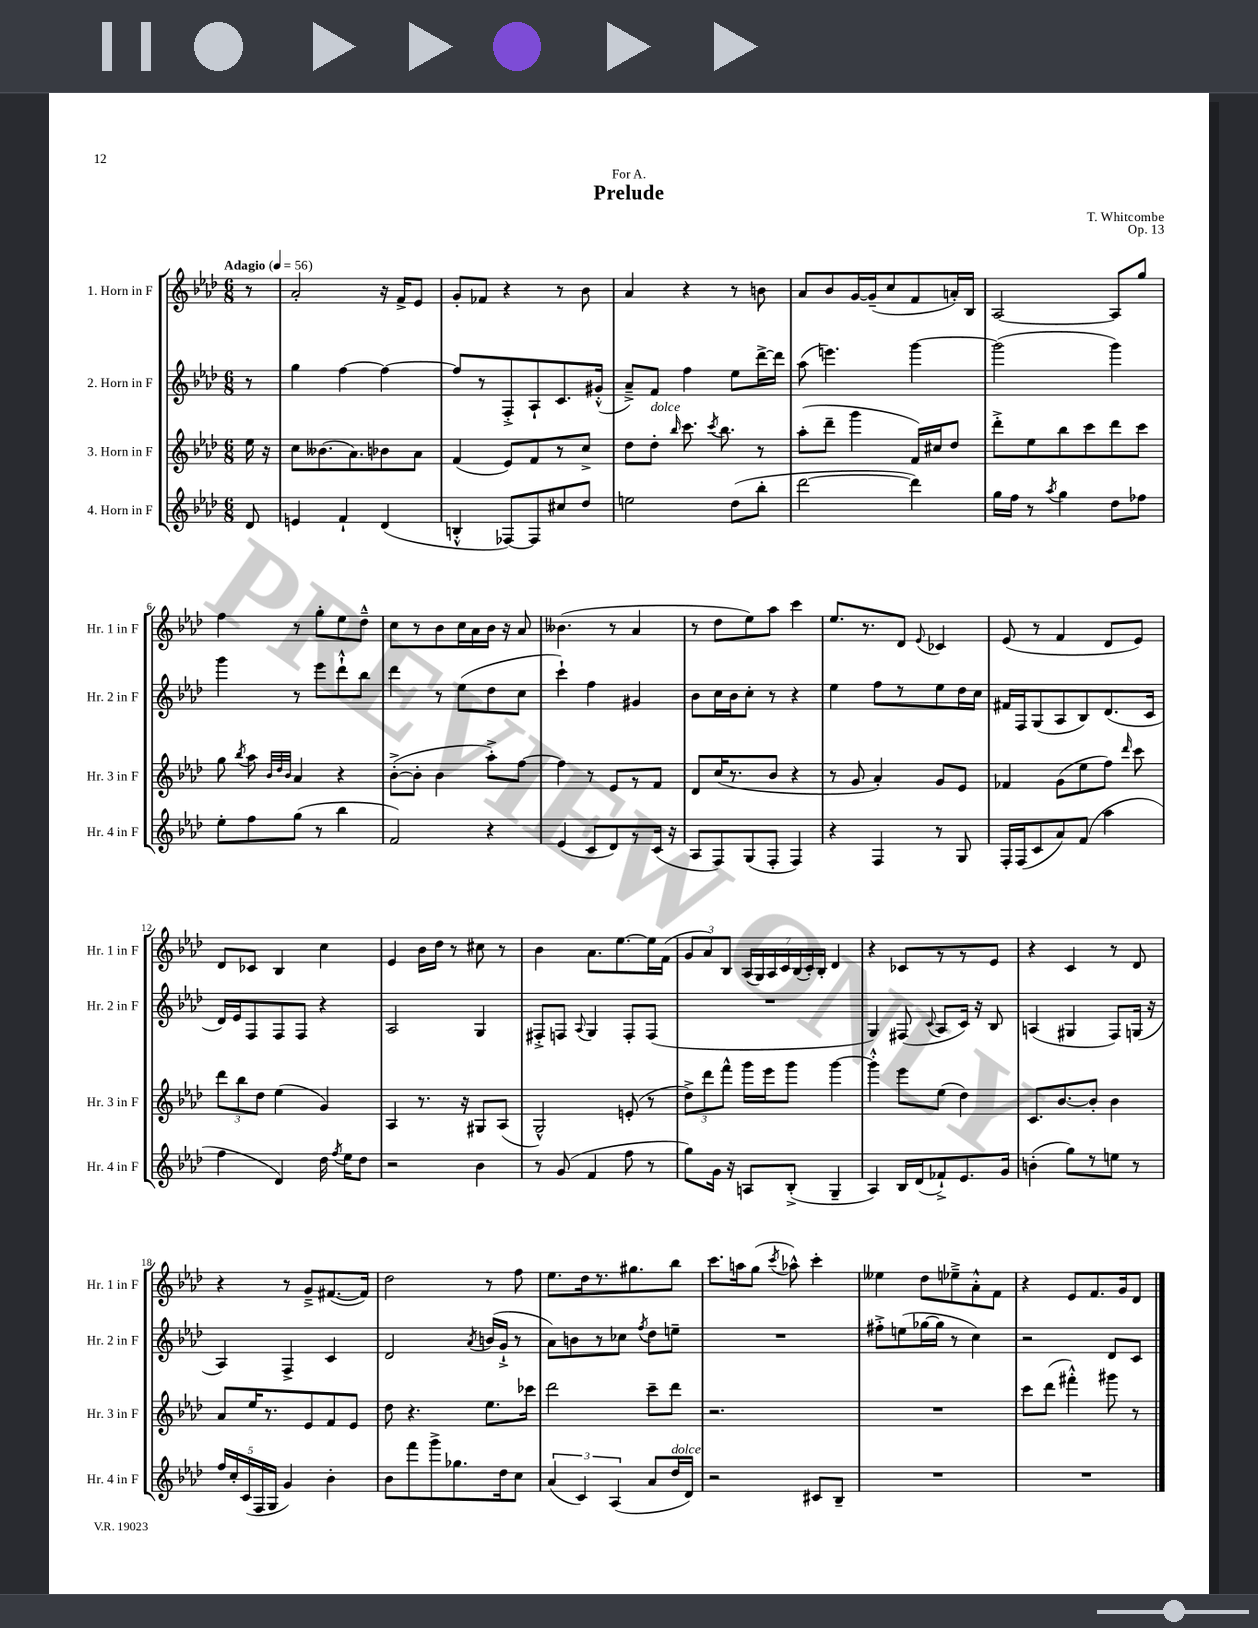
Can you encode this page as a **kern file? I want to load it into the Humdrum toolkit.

**kern	**kern	**kern	**kern
*staff4	*staff3	*staff2	*staff1
*clefG2	*clefG2	*clefG2	*clefG2
*k[b-e-a-d-]	*k[b-e-a-d-]	*k[b-e-a-d-]	*k[b-e-a-d-]
*M6/8	*M6/8	*M6/8	*M6/8
*MM56	*MM56	*MM56	*MM56
8d-	16ee-	8r	8r
.	16r	.	.
=	=	=	=
4e	8cc	4gg	2a-'
.	(8.b--	.	.
4f`	.	[4ff	.
.	8.a-)	.	.
(4d-	8b-	4ff_	16r
.	.	.	16f^
.	8a-	.	8e-
=	=	=	=
4B'^^	(4f	8ff]	8g'
.	.	8r	8f-
[8F-)	8e-)	8F'^	4r
8F-]	8f	8A-`	.
8cc#	8r	8.c	8r
8dd-	8cc^	.	8b-
.	.	(16g#'^^	.
=	=	=	=
2ee	8dd-	8a-~^)	4a-
.	8dd-'	8f	.
.	16qqbb-	.	.
.	8.ccc	4ff	4r
.	8qccc	.	.
.	8.bb-	.	.
(8dd-	.	8ee-	8r
8bb-'	8r	[16ddd-^	8b
.	.	16ddd-]	.
=	=	=	=
[2ddd-	(8aa-'	(8aa-	8a-
.	8ddd-~	4.eee)	8b-
.	4ggg	.	[16g
.	.	.	(16g~]
.	.	.	8cc
4ddd-])	16f)	[4ggg	8f
.	16cc#	.	.
.	8dd-	.	16a')
.	.	.	16B-
=	=	=	=
16gg	8ddd-'^	(2ggg]	[2A-
16ff	.	.	.
8r	8ee-	.	.
8qaa-	.	.	.
4gg	8bb-	.	.
.	8ccc	.	.
8dd-	8ddd-	4ggg)	8A-]
8ff-	8ccc	.	8gg
=	=	=	=
8ee-'	8gg	4ggg	4ff
.	8qbb-	.	.
8ff	8aa-	.	.
.	32qqb-	.	.
.	32qqdd-	.	.
.	32qqb-	.	.
(8gg	4a-	8r	8r
8r	.	8eee-	8gg'
4bb-	4r	8ddd-`^^	8ee-
.	.	8bb-	8dd-~^^
=	=	=	=
2f)	([8b-'^	4ddd-	8cc
.	8b-']	.	8r
.	4b-	8r	8b-
.	.	(8ee-	16cc
.	.	.	16a-
4r	8aa-'^)	8dd-	16b-
.	.	.	16r
.	[8ff	8cc	8a-
=	=	=	=
(4e-	4ff]	4ccc`)	(4.b--
8c	8r	4ff	.
8d-)	8e-	.	8r
8r	8r	4g#	4a-
(16c	8f	.	.
16r	.	.	.
=	=	=	=
8A-	8d-	8b-	8r
8F)	(16cc	16cc	8dd-
.	8.r	16b-	.
(8G	.	8cc'	8ee-)
8F'	8b-	8r	8aa-
4F)	4r	4r	4ccc
=	=	=	=
4r	8r	4ee-	8.ee-
.	8g	.	.
.	.	.	8.r
4F	4a-')	8ff	.
.	.	8r	8d-
.	.	.	8qqe-
8r	8g	8ee-	4c-
8G	8e-	16dd-	.
.	.	16cc	.
=	=	=	=
16F'	4f-	16f#	(8e-
(16F	.	16F	.
8c	.	(8G	8r
8a-)	(8g	8A-	4f
(8f	8ee-	8B-)	.
4aa-	8ff)	(8.d-	8d-
.	16qqddd-	.	.
.	8ccc	.	8e-)
.	.	16c	.
=	=	=	=
4ff	12ddd-	16d-)	8d-
.	.	16e-	.
.	12bb-	.	.
.	.	8F	8c-
.	12dd-	.	.
4d-)	(4ee-	8F	4B-
.	.	8F	.
16dd-	4g)	4r	4cc
8qff	.	.	.
16ee-	.	.	.
8dd-	.	.	.
=	=	=	=
2r	4A-	2A-	4e-
.	8.r	.	16b-
.	.	.	16dd-
.	.	.	8r
.	16r	.	.
4b-	8G#	4G	8cc#
.	(8A-	.	8r
=	=	=	=
8r	2G^^)	8F#'^	4b-
(8g	.	8F	.
.	.	8qqA-	.
4f	.	4G	8.a-
.	.	.	[8.ee-
8ff	(8e'	8F'	.
8r	8r	(8F	16ee-]
.	.	.	(16f
=	=	=	=
8gg)	12dd-^)	2.r	12g
.	12ddd-	.	12a-)
16g	.	.	.
.	12fff^^	.	12B-
16r	.	.	.
8A	16ggg	.	(28A-
.	.	.	28G)
.	16eee-	.	.
.	.	.	28A-
.	.	.	28c
(8B-'^	8ggg	.	.
.	.	.	(28B-
.	.	.	28c')
.	.	.	28B-'
4G~	[4ggg	.	4d-
=	=	=	=
4A-)	4ggg'^^]	4G)	4r
16B-	8eee-	(8F#	8c-
(16d-	.	.	.
.	.	8qqc	.
8f-`^)	(8ee-	8A-	8r
8.e-	4dd-)	16c)	8r
.	.	16r	.
.	.	8B-	8e-
16g	.	.	.
=	=	=	=
(4b'	8.c	(4A	4r
.	[8.b-	.	.
8gg)	.	4G#	4c
8r	8b-']	.	.
8ee	4b-	8F)	8r
8r	.	(16G	8d-
.	.	16r	.
=	=	=	=
20ff	8a-	4A-)	4r
20cc'	.	.	.
(20c	.	.	.
.	16ee-	.	.
20F	.	.	.
.	8.r	.	.
20G	.	.	.
4g)	.	4F^	8r
.	8e-	.	8g~^
4b-'	8f	4c	([8.f#
.	8e-	.	.
.	.	.	16f#])
=	=	=	=
8b-	8dd-	2d-	2dd-
8fff	4.r	.	.
8ggg^	.	.	.
8.gg-	.	.	.
.	.	8qa-	.
.	8.ee-	(16b	8r
16dd-	.	16g`^	.
8cc	.	8r	8ff
.	16ccc-	.	.
=	=	=	=
(6a-	2ddd-	8a-)	8.ee-
.	.	8b	.
6c)	.	.	.
.	.	.	16dd-
.	.	8r	8.r
(6A-	.	.	.
.	.	8cc-	.
.	.	.	8.gg#
.	.	8qff	.
8a-	8ccc~	8dd-	.
16dd-	8ddd-	8ee~	8bb-
16d-)	.	.	.
=	=	=	=
2r	2.r	2.r	8.ccc
.	.	.	16aa
.	.	.	(8gg
.	.	.	8qccc
.	.	.	8aa-^^)
8c#	.	.	4ccc'
8B-~	.	.	.
=	=	=	=
2.r	2.r	8ff#'^	4ee--
.	.	(8ee	.
.	.	[16gg-	8dd-
.	.	16gg-]	.
.	.	8r	8ee-~^
.	.	4cc)	8a-'^^
.	.	.	8f
=	=	=	=
2.r	8ccc	2r	4r
.	(8ddd-	.	.
.	4fff#'^^)	.	8e-
.	.	.	8.f
.	8ggg#	8d-	.
.	.	.	16g
.	8r	8c	8d-
==	==	==	==
*-	*-	*-	*-
